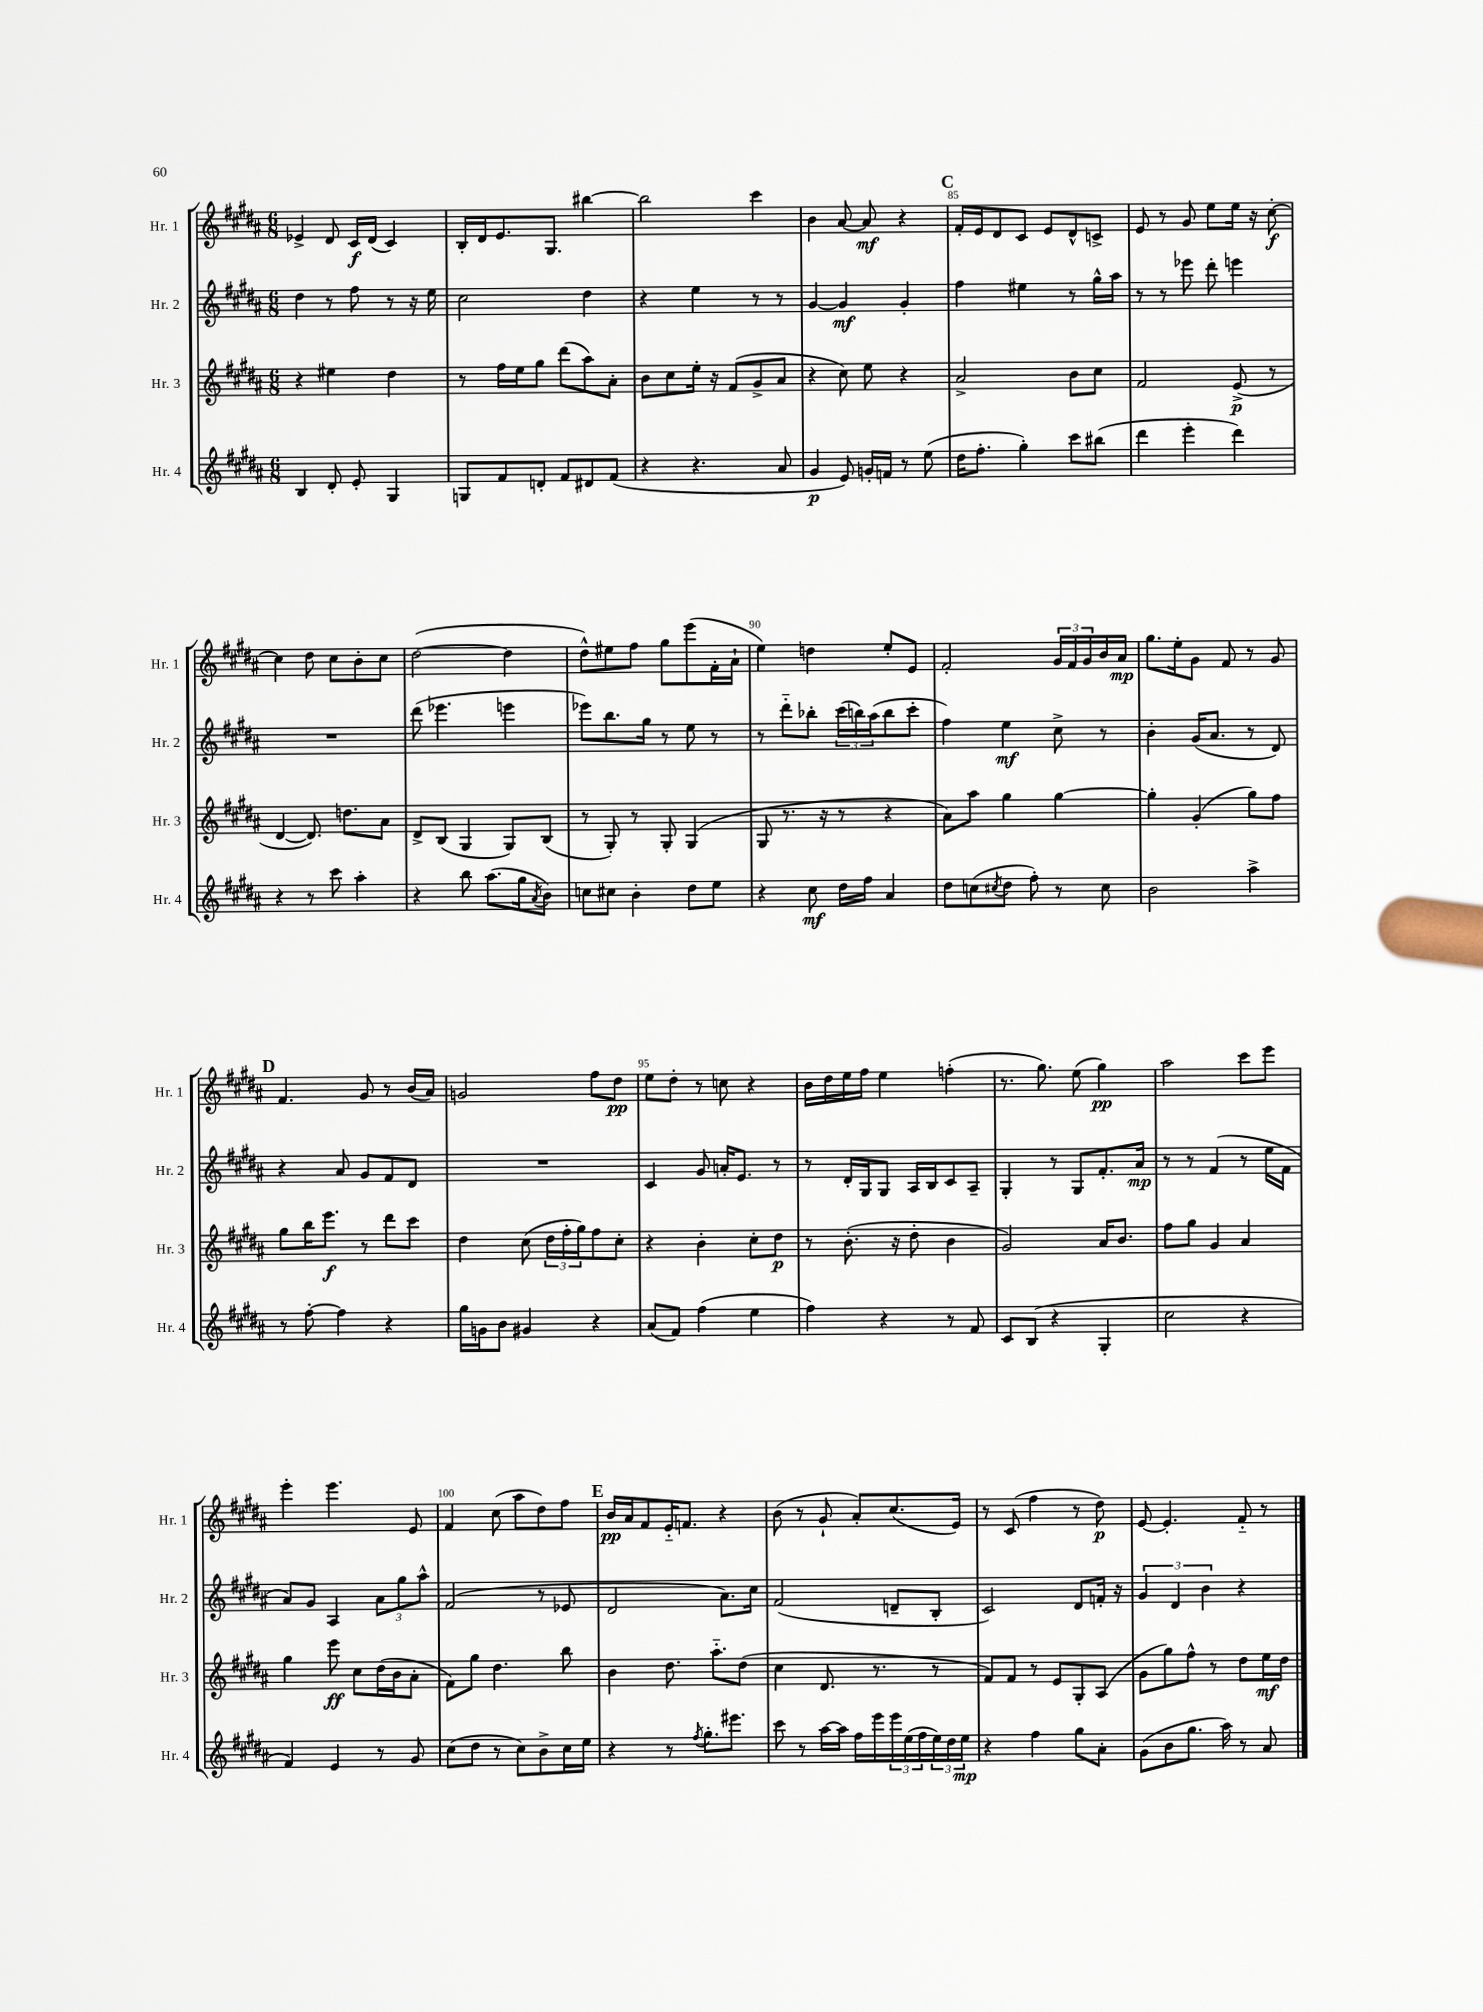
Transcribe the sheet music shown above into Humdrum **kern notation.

**kern	**kern	**kern	**kern
*staff4	*staff3	*staff2	*staff1
*clefG2	*clefG2	*clefG2	*clefG2
*k[f#c#g#d#a#]	*k[f#c#g#d#a#]	*k[f#c#g#d#a#]	*k[f#c#g#d#a#]
*M6/8	*M6/8	*M6/8	*M6/8
4B	4r	4dd#	4e-^
8d#'	4ee#	8r	8d#
8e'	.	8ff#	16c#
.	.	.	(16d#
4G#	4dd#	8r	4c#)
.	.	16r	.
.	.	16ee	.
=	=	=	=
8G	8r	2cc#	16B'
.	.	.	16d#
8f#	16ff#	.	8.e
.	16ee	.	.
8d'	8gg#	.	.
.	.	.	8.G#
8f#	(8ddd#	.	.
8d#	8aa#)	4dd#	[4bb#
(8f#	8a#'	.	.
=	=	=	=
4r	8b	4r	2bb#]
.	8cc#	.	.
4.r	16ee'	4ee	.
.	16r	.	.
.	(8f#	.	.
.	8g#^	8r	4ccc#
8a#	8a#	8r	.
=	=	=	=
4g#	4r	[4g#	4b
8e)	8cc#)	4g#]	[8a#
16g'	8ee	.	8a#]
16f	.	.	.
8r	4r	4g#'	4r
(8ee	.	.	.
=	=	=	=
16dd#	2a#^	4ff#	16f#'
8.ff#'	.	.	16e
.	.	.	8d#
4gg#')	.	4ee#	8c#
.	.	.	8e
8ccc#	8b	8r	8d#^^
(8bb#	8cc#	16gg#^^	8c^
.	.	16aa#	.
=	=	=	=
4ddd#	2f#	8r	8e
.	.	8r	8r
4eee'	.	8eee-	8g#
.	.	8ddd#'	8ee
4ddd#)	(8e^	4eee	16ee
.	.	.	16r
.	8r	.	[8cc#'
=	=	=	=
4r	[4d#	2.r	4cc#]
8r	8.d#])	.	8dd#
8ccc#	.	.	8cc#
.	8.dd	.	.
4aa#'	.	.	8b'
.	8a#	.	8cc#
=	=	=	=
4r	8d#^	(8ddd#	([2dd#
.	(8B	4.eee-	.
8bb	4G#	.	.
(8.aa#	.	.	.
.	8G#)	4eee	4dd#]
16gg#	.	.	.
8qa#	.	.	.
8b)	(8B	.	.
=	=	=	=
8cc	8r	8eee-)	8dd#^^)
8cc#	8G#')	8.bb	8ee#
4b'	8r	.	8ff#
.	.	16gg#	.
.	8G#'	8r	8gg#
8dd#	(4G#	8ee	(8eee
8ee	.	8r	16f#'
.	.	.	16a#`
=	=	=	=
4r	8G#	8r	4ee)
.	8.r	8ddd#'~	.
8cc#	.	8bb-'	4dd
.	16r	.	.
16dd#	8r	(24ccc#	.
.	.	24bb)	.
16ff#	.	.	.
.	.	(24aa#	.
4a#	4r	8bb	8ee'
.	.	8ccc#'	8e
=	=	=	=
8dd#	8a#)	4ff#)	2f#'
(8cc	8aa#	.	.
8qcc#	.	.	.
8dd#	4gg#	4ee	.
8ff#')	.	.	.
8r	[4gg#	8cc#^	24g#
.	.	.	24f#
.	.	.	24g#
8cc#	.	8r	16b
.	.	.	16a#
=	=	=	=
2b	4gg#']	4b'	8.gg#
.	.	.	16ee'
.	(4g#'	(16g#	8g#
.	.	8.a#	.
.	.	.	8f#
4aa#^	8gg#)	8r	8r
.	8ff#	8d#)	8g#
=	=	=	=
8r	8gg#	4r	4.f#
[8ff#'	16bb	.	.
.	8.eee	.	.
4ff#]	.	8a#	.
.	8r	8g#	8g#
4r	8ddd#	8f#	8r
.	8ccc#	8d#	(16b
.	.	.	16a#)
=	=	=	=
16gg#	4dd#	2.r	2g
16g	.	.	.
8b	.	.	.
4g#	(8cc#	.	.
.	24dd#	.	.
.	24ff#'	.	.
.	24gg#)	.	.
4r	8ff#	.	8ff#
.	8cc#'	.	8dd#
=	=	=	=
(8a#	4r	4c#	8ee
8f#)	.	.	8dd#'
(4ff#	4b'	8g#	8r
.	.	16a'	8cc
.	.	8.e	.
4ee	8cc#'	.	4r
.	8dd#	8r	.
=	=	=	=
4ff#)	8r	8r	16b
.	.	.	16dd#
.	(8.b'	16d#'	16ee
.	.	16G#	16ff#
4r	.	8G#	4ee
.	16r	.	.
.	8dd#'	16A#	.
.	.	16B	.
8r	4b	8c#	(4ff'
8f#	.	8A#~	.
=	=	=	=
8c#	2g#)	4G#'	8.r
(8B	.	.	.
.	.	.	8.gg#)
4r	.	8r	.
.	.	8G#	(8ee
4G#'	16a#	8.f#'	4gg#)
.	8.b	.	.
.	.	16a#	.
=	=	=	=
2cc#	8ff#	8r	2aa#
.	8gg#	8r	.
.	4g#	(4f#	.
4r	4a#	8r	8ccc#
.	.	16ee	8eee
.	.	16f#	.
=	=	=	=
4f#)	4gg#	8a#)	4eee'
.	.	8g#	.
4e	8eee	4A#	4.eee
.	8cc#	.	.
8r	(16dd#	12a#	.
.	16b	.	.
.	.	12gg#	.
8g#	8a#'	.	8e
.	.	12aa#^^	.
=	=	=	=
(8cc#	8f#)	(2f#	4f#
8dd#	8gg#	.	.
8r	4.dd#	.	(8cc#
8cc#)	.	.	8aa#
8b^	.	8r	8dd#)
16cc#	8bb	8e-	8ff#
16ee	.	.	.
=	=	=	=
4r	4b	2d#	16b
.	.	.	16a#
.	.	.	8f#
8r	8.dd#	.	16e'~
.	.	.	8.f
8qff#	.	.	.
8.gg#'	.	.	.
.	8.aa#'~	.	.
.	.	8.a#)	4r
8.eee#	.	.	.
.	(8dd#	.	.
.	.	16cc#	.
=	=	=	=
8ccc#	4cc#	(2f#	(8b
8r	.	.	8r
[16aa#	8.d#	.	8g#`
16aa#]	.	.	.
16ff#	.	.	8a#')
16eee	8.r	.	.
24eee	.	8d~	(8.cc#
(24ee	.	.	.
24ff#	.	.	.
24ee)	8r	8B'	.
24dd#	.	.	.
.	.	.	16e)
24ee	.	.	.
=	=	=	=
4r	8f#)	2c#)	8r
.	8f#	.	(8c#
4ff#	8r	.	4ff#
.	8e	.	.
8gg#	8G#'	8d#	8r
8a#'	(8A#	16f'	8dd#)
.	.	16r	.
=	=	=	=
(8g#	8g#	6g#	[8e
8b	8gg#)	.	4.e']
.	.	6d#	.
8.gg#	8ff#^^	.	.
.	.	6b	.
.	8r	.	.
16aa#)	.	.	.
8r	8dd#	4r	8f#'~
8a#	16ee	.	8r
.	16dd#	.	.
==	==	==	==
*-	*-	*-	*-
